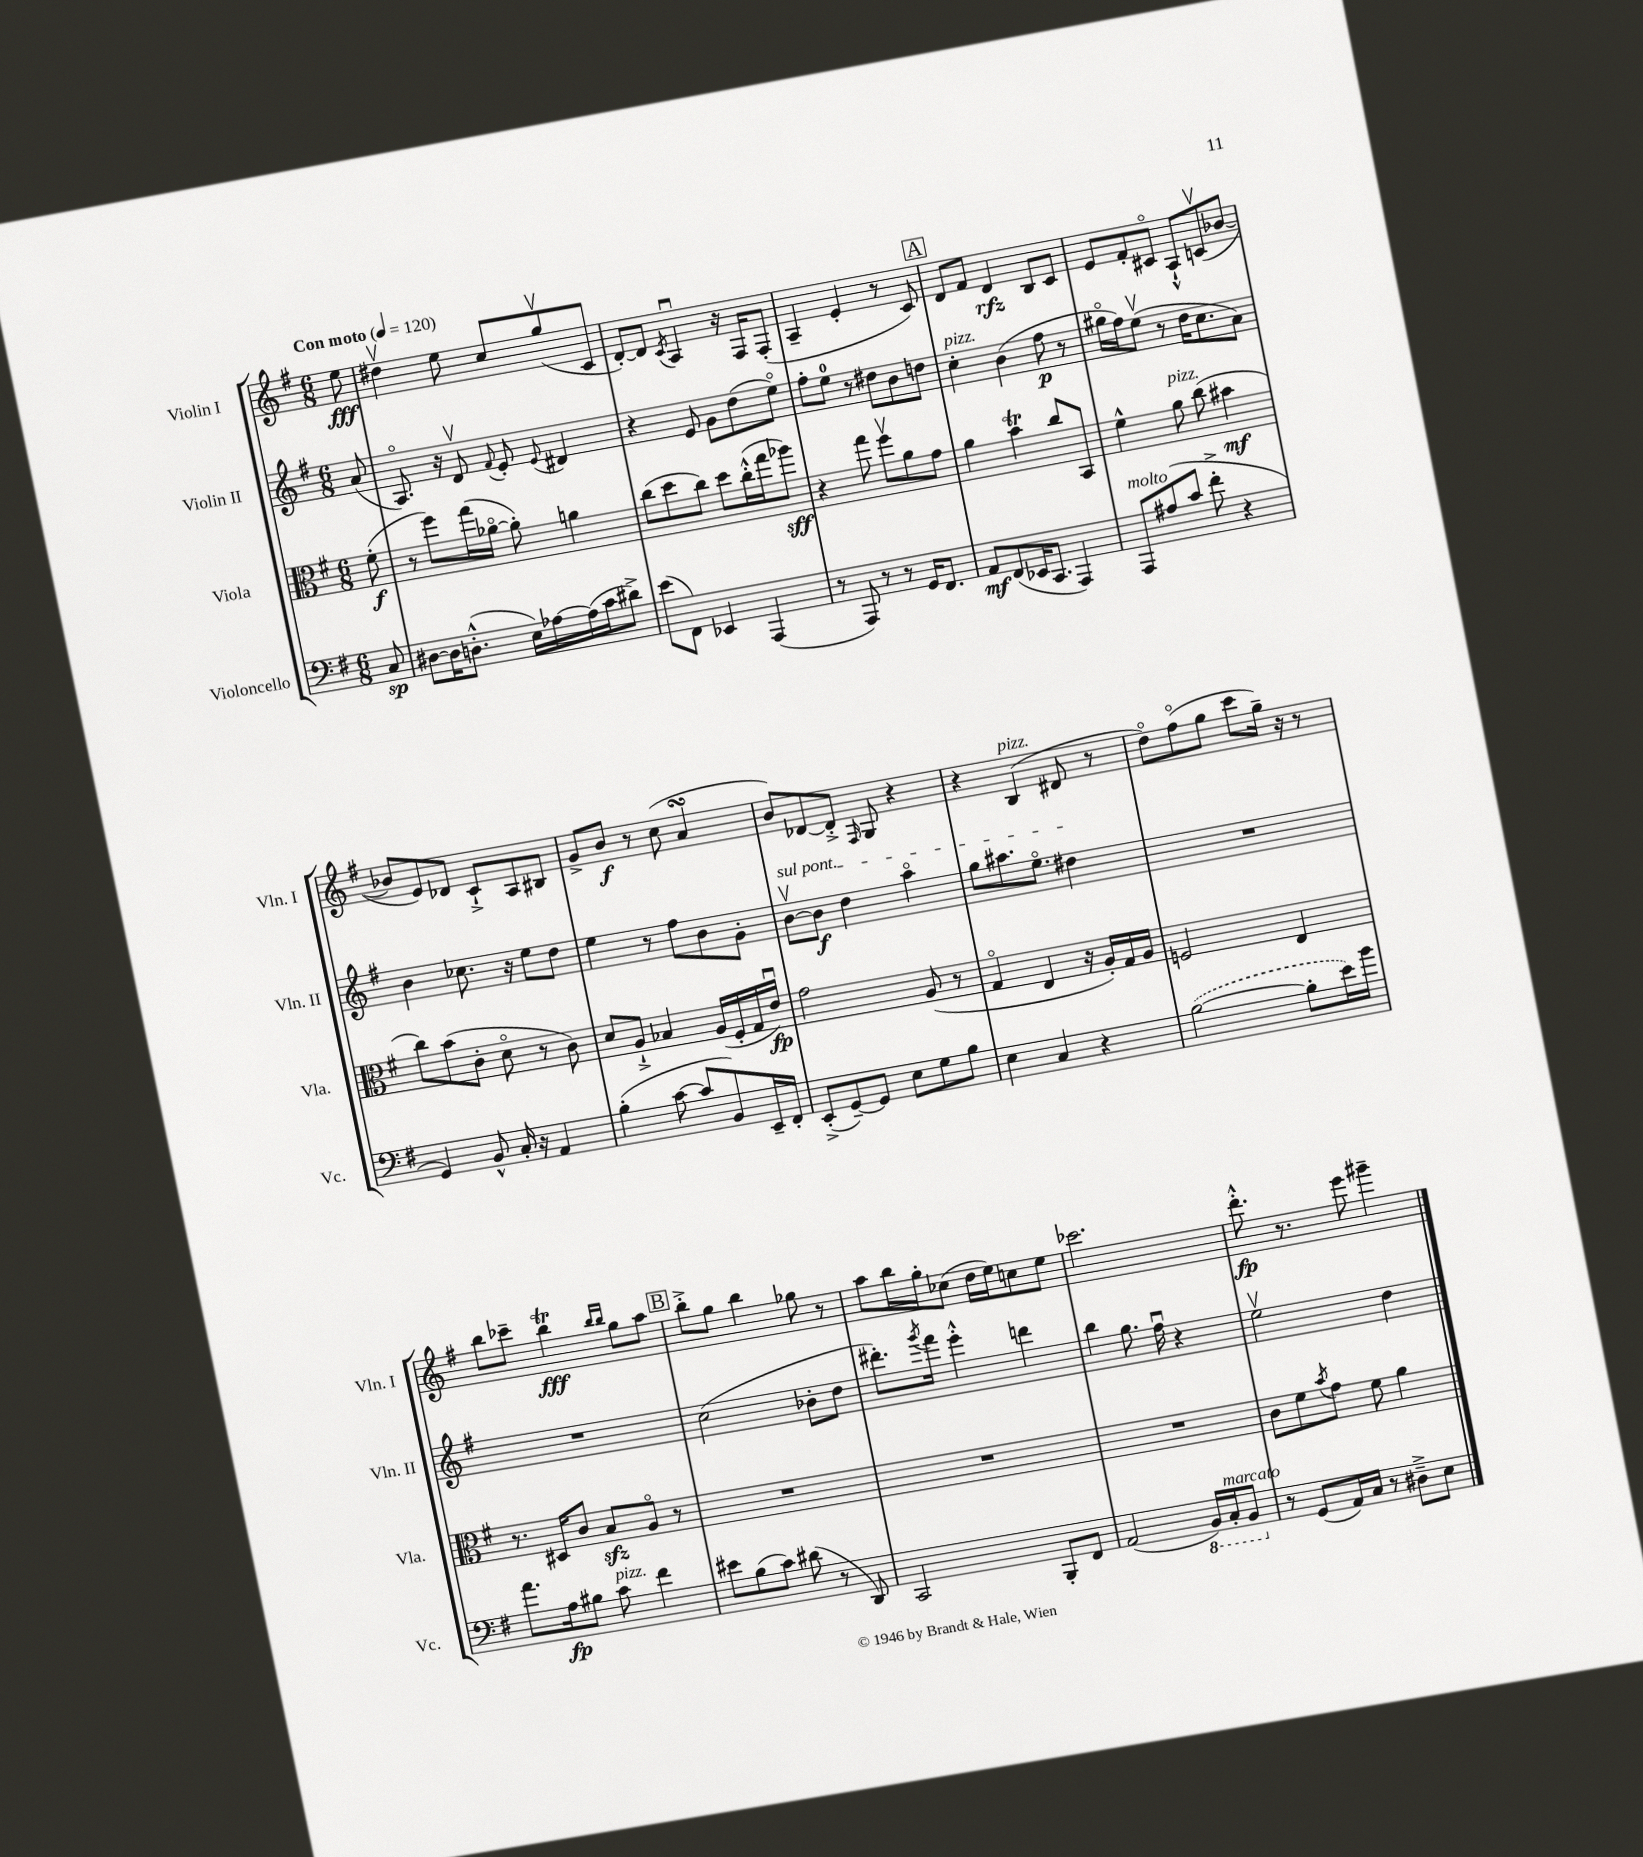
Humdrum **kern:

**kern	**dynam	**kern	**dynam	**kern	**dynam	**kern	**dynam
*part4	*part4	*part3	*part3	*part2	*part2	*part1	*part1
*staff4	*staff4	*staff3	*staff3	*staff2	*staff2	*staff1	*staff1
*I"Violoncello	*	*I"Viola	*	*I"Violin II	*	*I"Violin I	*
*I'Vc.	*	*I'Vla.	*	*I'Vln. II	*	*I'Vln. I	*
*clefF4	*	*clefC3	*	*clefG2	*	*clefG2	*
*k[f#]	*	*k[f#]	*	*k[f#]	*	*k[f#]	*
*M6/8	*	*M6/8	*	*M6/8	*	*M6/8	*
*MM120	*	*MM120	*	*MM120	*	*MM120	*
=	=	=	=	=	=	=	=
!	!	!	!	!	!	!LO:TX:a:B:t=Con moto	!
8C/	sp	(8f#'\	f	(8a/	.	8ee\	fff
=1	=1	=1	=1	=1	=1	=1	=1
[8D#X\L	.	8r	.	8.A/)	.	4dd#Xv\	.
16D#\K]	.	8ff#\L)	.	.	.	.	.
(8.Dn'^^\J	.	.	.	16r	.	.	.
.	.	(16gg\L	.	8dv/	.	8ee\	.
.	.	[16a-X\JJ	.	.	.	.	.
.	.	.	.	8qqf#/	.	.	.
16E\LL)	.	8a-'\])	.	8e'/	.	8cc/L	.
[16A-X\	.	.	.	.	.	.	.
.	.	.	.	8qqe/	.	.	.
(16A-\]	.	4an\	.	4d#X/	.	(8ggv/	.
16c\J	.	.	.	.	.	.	.
8d#X^\J)	.	.	.	.	.	8c/J	.
=2	=2	=2	=2	=2	=2	=2	=2
(8e\L	.	(8cc\L	.	4r	.	[8d'/L)	.
8FF#\J)	.	8dd\	.	.	.	8d/J]	.
.	.	.	.	.	.	8qc/	.
4EE-X/	.	8cc\J)	.	8e/	.	4Au/	.
.	.	8dd\L	.	8g\L	.	.	.
(4AAA/	.	(16cc'^^\L	.	(8dd\	.	16r	.
.	.	16gg\J	.	.	.	16F#/KL	.
.	.	8aa-X\J)	sff	8ee\J)	.	(8F#'/J	.
=3	=3	=3	=3	=3	=3	=3	=3
8r	.	4r	.	8ff#'\L	.	4A~/	.
8AAA/)	.	.	.	8ee\J	.	.	.
8r	.	8gg\	.	8r	.	4e'/	.
8r	.	8ff#v\L	.	8dd#X\L	.	.	.
16GG/KL	.	8a\	.	8b\	.	8r	.
8.FF#/J	.	.	.	.	.	.	.
.	.	8g\J	.	8ddn\J	.	8c/)	.
!!LO:REH:place=s1:t=A
=4	=4	=4	=4	=4	=4	=4	=4
!	!	!	!	!LO:TX:a:i:t=pizz.	!	!	!
8AA/L	mf	4a\	.	4cc'\	.	8d/L	.
(8FF#/	.	.	.	.	.	8f#/J	.
16EE-X/K	.	4bt\	.	(4b\	.	4d/	rfz
8.CC/J	.	.	.	.	.	.	.
4AAA/)	.	8cc/L	.	8ff#\	p	8B/L	.
.	.	8BB/J	.	8r	.	8c/J	.
=5	=5	=5	=5	=5	=5	=5	=5
!LO:TX:a:i:t=molto	!	!	!	!	!	!	!
8AAA/L	.	4f#^^\	.	16gg#X\LL	.	8e/L	.
.	.	.	.	16ff#\J)	.	.	.
(8A#X/	.	.	.	(8eev\J	.	8f#'/	.
!	!	!LO:TX:a:i:t=pizz.	!	!	!	!	!
8c/J	.	8a\	.	8r	.	8c#X/J	.
8f#'^\	.	(8cc\	.	16dd\KL	.	8A`^^/L	.
.	.	.	.	8.cc\	.	.	.
4r	.	4b#X\	mf	.	.	(8cnv/	.
.	.	.	.	8a\J)	.	[8b-X/J	.
!!LO:LB:g=z
=6	=6	=6	=6	=6	=6	=6	=6
4GG/)	.	8cc\L)	.	4b\	.	8b-X/L]	.
.	.	(8b\	.	.	.	8e/)	.
8BB^^/	.	8c'\J	.	8.cc-X\	.	8d-X/J	.
16C'/	.	8d\	.	.	.	8c`^/L	.
16r	.	.	.	16r	.	.	.
4AA/	.	8r	.	8ee\L	.	8A/	.
.	.	8c\)	.	8dd\J	.	8B#X/J	.
=7	=7	=7	=7	=7	=7	=7	=7
(4B'\	.	8d/L	.	4ee\	.	8g^/L	.
.	.	8A`^/J	.	.	.	8b/J	f
[8c\	.	4B-X/	.	8r	.	8r	.
8c/L]	.	.	.	8ff#\L	.	(8cc\	.
8BB/)	.	(16A/LL	.	8b\	.	4asSSS/	.
.	.	16F#'/	.	.	.	.	.
16EE~/L	.	16G/	.	8g'\J	.	.	.
16FF#'/JJ	.	16eu/JJ)	fp	.	.	.	.
=8	=8	=8	=8	=8	=8	=8	=8
!	!	!	!	!LO:TX:a:i:t=sul pont.	!	!	!
(8EE'^/L	.	2g\	.	[8bv\L	.	8b/L)	.
[8GG~/)	.	.	.	8b\J]	f	[8d-X/	.
8GG/J]	.	.	.	4dd\	.	8d-'^/J]	.
.	.	.	.	.	.	16qqF#/	.
8E\L	.	.	.	.	.	8G/	.
8G\	.	(8A/	.	4aa\	.	4r	.
8B\J	.	8r	.	.	.	.	.
=9	=9	=9	=9	=9	=9	=9	=9
4E\	.	4G/	.	8gg\L	.	4r	.
.	.	.	.	8.aa#X\	.	.	.
!	!	!	!	!	!	!LO:TX:a:i:t=pizz.	!
4C/	.	4E/	.	.	.	(4B/	.
.	.	.	.	8.ee\J	.	.	.
4r	.	16r	.	4dd#X\	.	8d#X/	.
.	.	16A'/LL)	.	.	.	.	.
.	.	16G/	.	.	.	8r	.
.	.	16A/JJ	.	.	.	.	.
=10	=10	=10	=10	=10	=10	=10	=10
([2B\	.	2Fn/	.	2.r	.	8dd\L)	.
.	.	.	.	.	.	(8ff#\	.
.	.	.	.	.	.	8gg\J	.
.	.	.	.	.	.	8ccc\L	.
8B'\L]	.	4E/	.	.	.	16gg~\Jk)	.
.	.	.	.	.	.	16r	.
16e\L)	.	.	.	.	.	8r	.
16b\JJ	.	.	.	.	.	.	.
!!LO:LB:g=z
=11	=11	=11	=11	=11	=11	=11	=11
8.a\L	.	8.r	.	2.r	.	8bb\L	.
.	.	.	.	.	.	8ccc-X~\J	.
16A\k	fp	16D#X/KL	.	.	.	.	.
8B#X\J	.	8c/J	.	.	.	4bbt\	fff
!LO:TX:a:i:t=pizz.	!	!	!	!	!	!	!
8c\	.	8Bzz/L	.	.	.	.	.
.	.	.	.	.	.	16qqbb/LL	.
.	.	.	.	.	.	16qqbb/JJ	.
4f#\	.	8A/J	.	.	.	8gg\L	.
.	.	8r	.	.	.	8aa\J	.
!!LO:REH:place=s1:t=B
=12	=12	=12	=12	=12	=12	=12	=12
8e#X\L	.	2.r	.	(2cc\	.	8bb'^\L	.
(8B\	.	.	.	.	.	8gg\J	.
8c\J)	.	.	.	.	.	4bb\	.
(8d#X\	.	.	.	.	.	.	.
8r	.	.	.	8b-X'\L	.	8gg-X\	.
8DD/)	.	.	.	8dd\J	.	8r	.
=13	=13	=13	=13	=13	=13	=13	=13
2CC/	.	2.r	.	8.ddd#X'\L)	.	8aa\L	.
.	.	.	.	.	.	16bb\L	.
.	.	.	.	8qggg/	.	.	.
.	.	.	.	16fff#\Jk	.	16gg'\J	.
.	.	.	.	4eee'^^\	.	(8cc-X\J	.
.	.	.	.	.	.	16dd\LL	.
.	.	.	.	.	.	16ee\J)	.
8BBB'/L	.	.	.	4dddn\	.	8ccn\	.
8FF#/J	.	.	.	.	.	8ee\J	.
=14	=14	=14	=14	=14	=14	=14	=14
(2AA/	.	2.r	.	4bb\	.	2.ccc-X\	.
.	.	.	.	8.gg\	.	.	.
.	.	.	.	16ff#u\	.	.	.
*8ba	*	*	*	*	*	*	*
16BBB/LL)	.	.	.	4r	.	.	.
!LO:TX:a:i:t=marcato	!	!	!	!	!	!	!
16CC'/J	.	.	.	.	.	.	.
8BBB/J	.	.	.	.	.	.	.
=15	=15	=15	=15	=15	=15	=15	=15
*X8ba	*	*	*	*	*	*	*
8r	.	8c\L	.	2eev\	.	8.ddd'^^\	fp
(8GG/L	.	8f#\	.	.	.	.	.
.	.	.	.	.	.	8.r	.
.	.	8qb/	.	.	.	.	.
16AA/L)	.	8g\J	.	.	.	.	.
16C/JJ	.	.	.	.	.	.	.
8r	.	8f#\	.	.	.	8eee\	.
8D#X~^\L	.	4a\	.	4dd\	.	4ggg#X~\	.
8E\J	.	.	.	.	.	.	.
==	==	==	==	==	==	==	==
*-	*-	*-	*-	*-	*-	*-	*-
